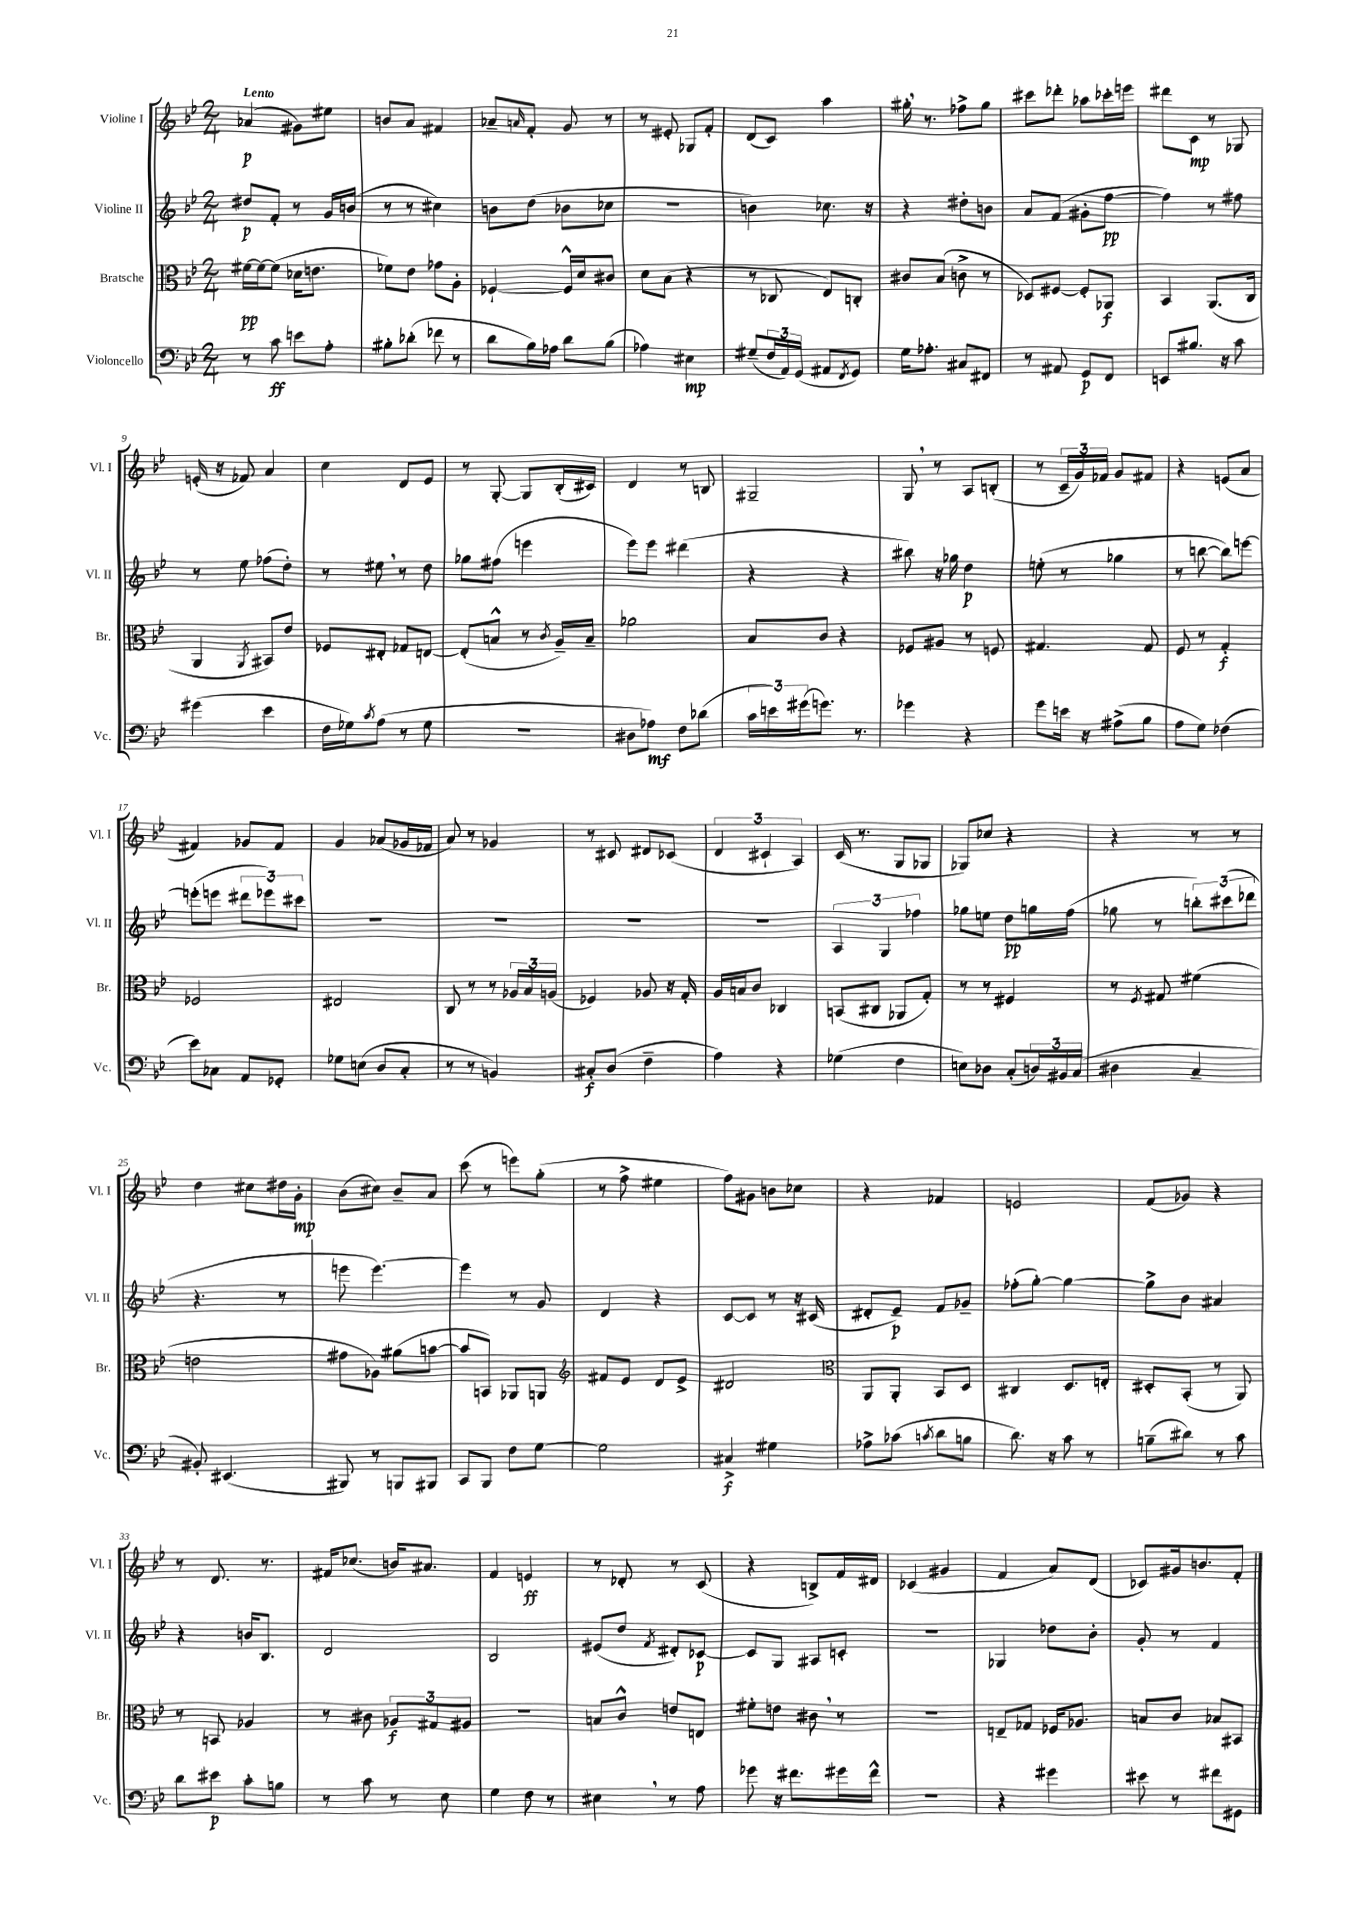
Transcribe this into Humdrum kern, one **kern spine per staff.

**kern	**kern	**kern	**kern
*staff4	*staff3	*staff2	*staff1
*clefF4	*clefC3	*clefG2	*clefG2
*k[b-e-]	*k[b-e-]	*k[b-e-]	*k[b-e-]
*M2/4	*M2/4	*M2/4	*M2/4
8r	[16f#	8dd#	(4a-
.	16f#_	.	.
8c	(8f#]	8f'	.
8e	16d-	8r	8g#)
.	8.e	.	.
8A'	.	16g	8ee#
.	.	(16b	.
=	=	=	=
8B#'	8f-)	8r	8b
(8d-'	8e-	8r	8a
8f-	8g-	4cc#)	4f#
8r	8A'	.	.
=	=	=	=
8d	[4F-`	8b	8a-~
.	.	.	16qqa
16B-)	.	(8dd	8f'
16A-	.	.	.
8d	16F-^^]	8b-	8g
.	16d	.	.
(8B-	8c#	8cc-	8r
=	=	=	=
4A-)	8d	2r	8r
.	(8B-	.	8e#'
4E#	4r	.	8G-
.	.	.	8f'
=	=	=	=
(8G#~	8r	4b)	(8d
24F	8C-	.	8c)
24AA)	.	.	.
(24GG	.	.	.
8AA#	8E-)	8.cc-	4aa
8qFF	.	.	.
8GG)	8C'	.	.
.	.	16r	.
=	=	=	=
16G	8c#	4r	16gg#'
8.A-'	.	.	8.r
.	(8B-	.	.
8C#	8c^	8dd#'	8ff-^
8FF#	8r	8b	8gg#
=	=	=	=
8r	8D-)	8a	8ccc#
8AA#	[8F#	(8f	8ddd-'
8GG	8F#']	8g#'	8aa-
8FF	8AA-	[8ff	16ccc-'
.	.	.	16eee
=	=	=	=
8EE	4BB-	4ff])	8ddd#
8.B#	.	.	8c
.	(8.AA	8r	8r
16r	.	.	.
8c	.	8ff#	8G-
.	16C	.	.
=	=	=	=
(4g#	4AA	8r	(16e'
.	.	.	16r
.	.	8ee-	8f-)
.	8qAA	.	.
4e-	8BB#)	(8ff-	4a
.	8e-	8dd')	.
=	=	=	=
16F	8F-	8r	4cc
16G-)	.	.	.
8qc	.	.	.
(8A	8E#'	8ee#	.
8r	8G-	8r	8d
8G-	[8E	8dd	8e-
=	=	=	=
2r	(8E']	8gg-	8r
.	8B^^	(8ff#	[8G'
.	8r	4eee	8G]
.	8qc	.	.
.	16A~)	.	(16B-'
.	16B~	.	16c#)
=	=	=	=
8D#	2a-	8eee-)	4d
8A-)	.	8eee-	.
8F	.	(4ddd#	8r
(8d-	.	.	8B
=	=	=	=
24c	8B-	4r	2G#~
24e)	.	.	.
(24g#	.	.	.
8.g)	8c	.	.
.	4r	4r	.
8.r	.	.	.
=	=	=	=
4g-	8F-	8bb#)	8G
.	8A#	16r	8r
.	.	16gg-	.
4r	8r	4dd	8A
.	8F	.	(8B'
=	=	=	=
8g	4.G#	(8ee'	8r
16e	.	8r	24c~
.	.	.	24g)
16r	.	.	.
.	.	.	24f-
(8A#^	.	4gg-	8g
8B-	8G#	.	8f#
=	=	=	=
8A	8F	8r	4r
8G)	8r	[8bb	.
(4F-	4G'	8bb])	(8e
.	.	[8eee	8a
=	=	=	=
8e-)	2F-	(8eee']	4f#)
8C-	.	8eee	.
8AA	.	12ddd#	8g-
.	.	12eee-)	.
8GG-'	.	.	8f#
.	.	12ccc#	.
=	=	=	=
8G-	2E#	2r	4g
(8E	.	.	.
8D	.	.	(8a-
8C'	.	.	16g-
.	.	.	16f-
=	=	=	=
8r	8C	2r	8a)
8r	8r	.	8r
4BB)	8r	.	4g-
.	24A-	.	.
.	24B-	.	.
.	(24A	.	.
=	=	=	=
8C#'	4F-)	2r	8r
(8D	.	.	8c#
4F~	8A-	.	8d#
.	16r	.	(8c-
.	16G'	.	.
=	=	=	=
4A)	16A	2r	6d
.	16B	.	.
.	8c	.	.
.	.	.	6c#`
4r	4C-	.	.
.	.	.	6A)
=	=	=	=
(4G-	(8BB	6A	(16c
.	.	.	8.r
.	8C#	.	.
.	.	6G	.
4F	8AA-	.	8G
.	.	6ff-	.
.	8G')	.	8G-
=	=	=	=
8E)	8r	8gg-	8G-)
8D-	8r	8ee	8cc-
(8C'	4F#	8dd	4r
24D)	.	16gg	.
24BB#	.	.	.
.	.	(16ff	.
(24C	.	.	.
=	=	=	=
4D#	8r	8gg-	4r
.	8qF	.	.
.	8G#	8r	.
4C~	(4f#	12bb')	8r
.	.	(12ccc#	.
.	.	.	8r
.	.	12ddd-	.
=	=	=	=
8BB#')	2e	4.r	4dd
(4.EE#	.	.	.
.	.	.	8cc#
.	.	8r	16dd#
.	.	.	16g'
=	=	=	=
8BBB#)	8g#	8eee	(8b-
8r	8A-)	[4.eee)	8cc#)
8BBB	(8a#	.	8b-~
8BBB#	[8b	.	8a
=	=	=	=
8CC	8b]	4eee]	(8ccc
8BBB-	8BB)	.	8r
8F	8AA-	8r	8eee)
[8G	8AA	8g	(8gg'
=	=	=	=
*	*clefG2	*	*
2G]	8f#	4d	8r
.	8e-	.	8ff^
.	8d	4r	4ee#
.	8e-^	.	.
=	=	=	=
4C#^	2d#	[8c	8ff)
.	.	8c]	8g#
4G#	.	8r	8b
.	.	16r	8cc-
.	.	(16c#	.
=	=	=	=
*	*clefC3	*	*
8A-^	8AA	8d#'	4r
(8c-	8AA'	8e-~)	.
8qc	.	.	.
8d	8BB-	8f	4f-
8B	8D	8g-~	.
=	=	=	=
8.d)	4C#	(8ff-'	2e
.	.	[8gg')	.
16r	.	.	.
8c	8.D	4gg_	.
8r	.	.	.
.	16E'	.	.
=	=	=	=
(8B~	8D#'	8gg^]	(8f
8d#)	(8BB-'	8b-	8g-)
8r	8r	4a#	4r
8c	8AA)	.	.
=	=	=	=
8d	8r	4r	8r
8e#	8BB	.	8.d
8c'	4A-	16b	.
.	.	8.B-	8.r
8B	.	.	.
=	=	=	=
8r	8r	2d	16f#
.	.	.	(8.cc-
8c	8c#	.	.
8r	12A-	.	16b)
.	.	.	8.a#
.	12G#	.	.
8E-	.	.	.
.	12A#	.	.
=	=	=	=
4G	2r	2B-	4f
8F	.	.	4e
8r	.	.	.
=	=	=	=
4E#	8B	(8e#	8r
.	8c^^	8dd	8d-'
.	.	8qf	.
8r	8e	8d#')	8r
8A	8E	[8c-	(8c
=	=	=	=
8g-	8f#'	8c-]	4r
16r	8e	8G	.
8.f#	.	.	.
.	8c#	8A#	8B^)
16g#	8r	8c'	16f
16f#^^	.	.	16d#
=	=	=	=
2r	2r	2r	(4c-
.	.	.	4g#
=	=	=	=
4r	8E~	4G-	4f
.	8G-	.	.
4g#	16F-	8dd-	8a)
.	8.A-	.	.
.	.	8b-'	(8d
=	=	=	=
8e#	8B	8g'	8c-)
8r	8c	8r	16g#
.	.	.	8.b
8f#	8B-	4f	.
8GG#	8BB#	.	8f'
==	==	==	==
*-	*-	*-	*-
